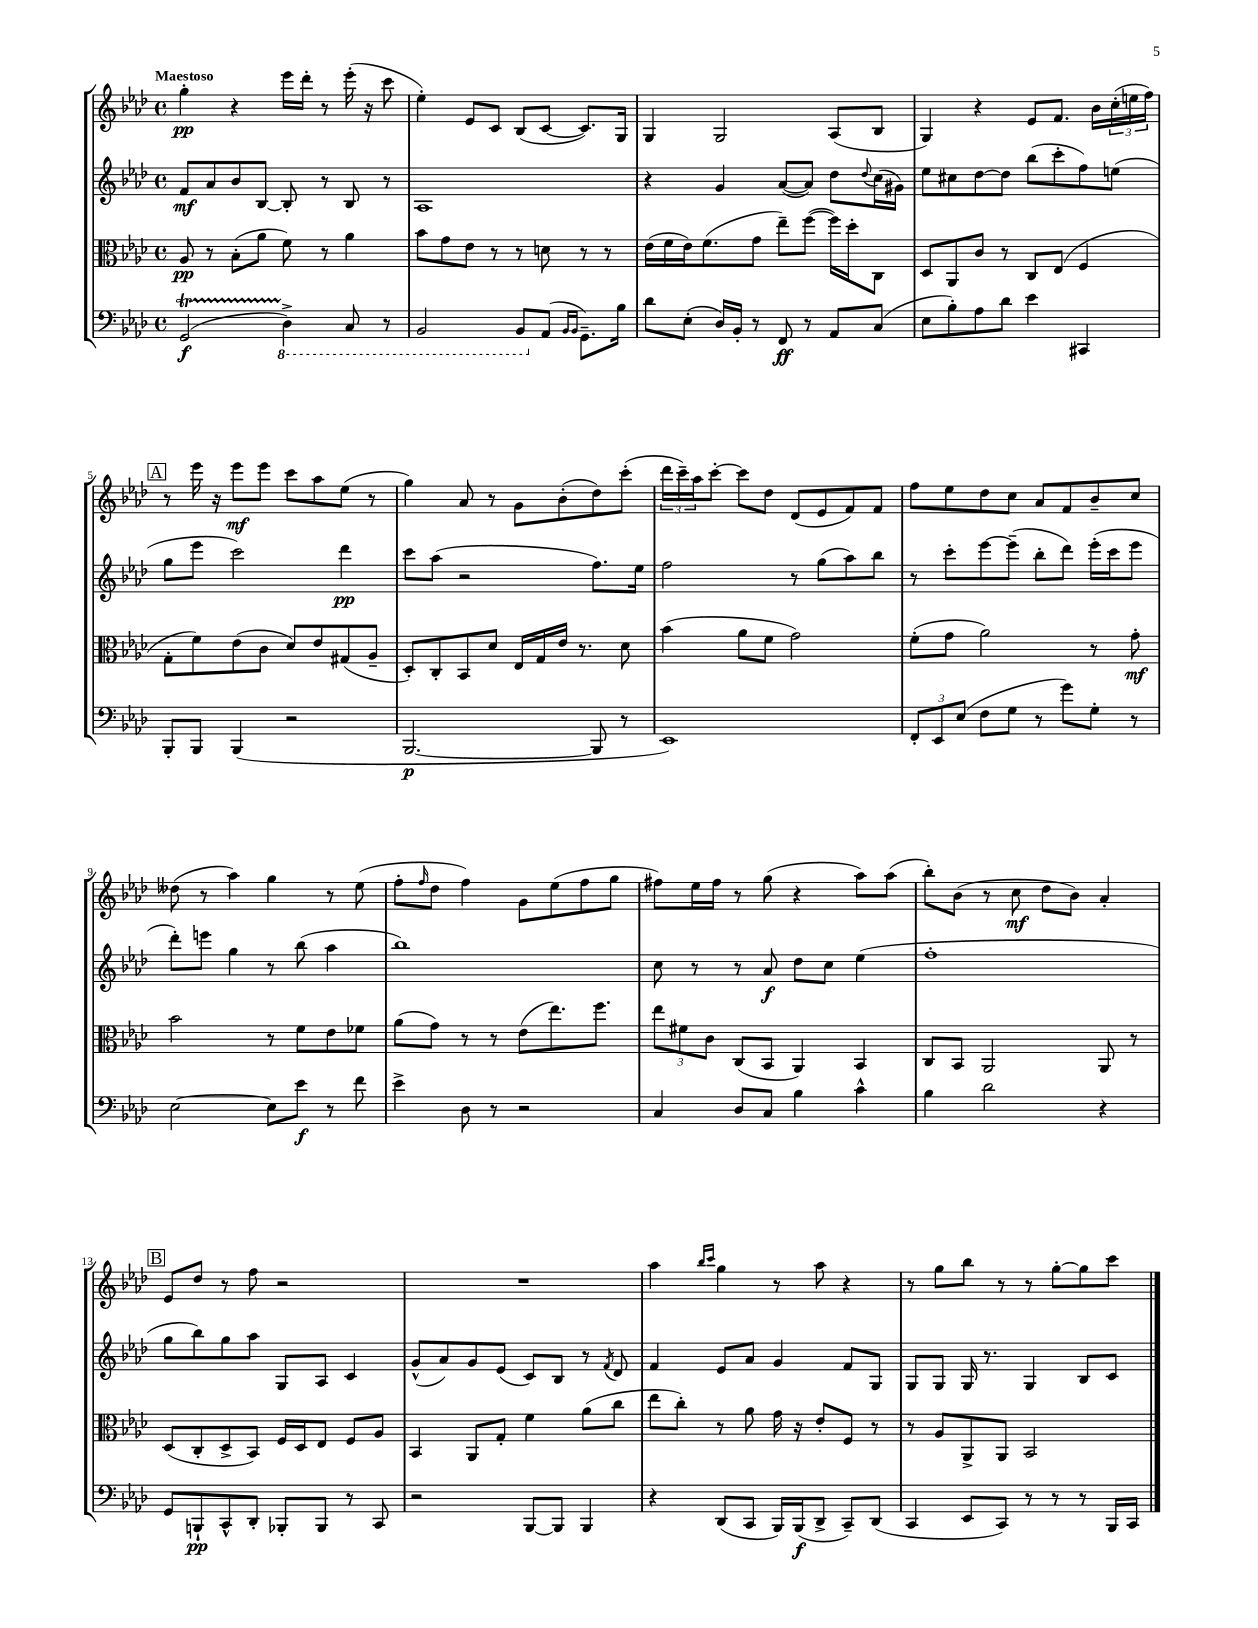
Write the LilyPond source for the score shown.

<<
\new StaffGroup <<
\new Staff = "s0" {
    \clef treble \key aes \major \defaultTimeSignature \time 4/4 \tempo "Maestoso"
    g''4-.\pp r4 ees'''16 des'''16-. r8 ees'''16-.( r16 c'''8 |
    ees''4-.) ees'8 c'8 bes8( c'8~ c'8.) g16 |
    g4 g2 aes8( bes8 |
    g4) r4 ees'8 f'8. bes'16 \tuplet 3/2 { c''16-.( e''16 f''16) } |
    \mark \markup { \box "A" } r8 ees'''16 r16 ees'''8\mf ees'''8 c'''8 aes''8 ees''8( r8 |
    g''4) aes'8 r8 g'8 bes'8-.( des''8) c'''8-.( |
    \tuplet 3/2 { des'''16 c'''16--) aes''16 } c'''8~-. c'''8 des''8 des'8( ees'8 f'8) f'8 |
    f''8 ees''8 des''8 c''8 aes'8 f'8 bes'8-- c''8 |
    deses''8( r8 aes''4) g''4 r8 ees''8( |
    f''8-. \grace { f''16 } des''8 f''4) g'8 ees''8( f''8 g''8 |
    fis''8) ees''16 fis''16 r8 g''8( r4 aes''8) aes''8( |
    bes''8-.) bes'8( r8 c''8\mf des''8 bes'8) aes'4-. |
    \mark \markup { \box "B" } ees'8 des''8 r8 f''8 r2 |
    R1 |
    aes''4 \grace { bes''16 c'''16 } g''4 r8 aes''8 r4 |
    r8 g''8 bes''8 r8 r8 g''8~-. g''8 c'''8 \bar "|." |
}
\new Staff = "s1" {
    \clef treble \key aes \major \defaultTimeSignature \time 4/4
    f'8\mf aes'8 bes'8 bes8~ bes8-. r8 bes8 r8 |
    aes1 |
    r4 g'4 aes'8~( aes'8) des''8 \appoggiatura { des''8 } c''16( gis'16) |
    ees''8 cis''8 des''8~ des''8 bes''8( c'''8-. f''8) e''8( |
    \mark \markup { \box "A" } g''8 ees'''8 c'''2) des'''4\pp |
    c'''8 aes''8( r2 f''8.) ees''16 |
    f''2 r8 g''8( aes''8) bes''8 |
    r8 c'''8-. ees'''8~ ees'''8--( bes''8-. des'''8) ees'''16-.( c'''16 ees'''8 |
    des'''8-.) e'''8 g''4 r8 bes''8( aes''4 |
    bes''1) |
    c''8 r8 r8 aes'8\f des''8 c''8 ees''4( |
    f''1-. |
    \mark \markup { \box "B" } g''8 bes''8) g''8 aes''8 g8 aes8 c'4 |
    g'8-^( aes'8) g'8 ees'8( c'8) bes8 r8 \acciaccatura { f'8 } des'8 |
    f'4 ees'8 aes'8 g'4 f'8 g8 |
    g8 g8 g16 r8. g4 bes8 c'8 \bar "|." |
}
\new Staff = "s2" {
    \clef alto \key aes \major \defaultTimeSignature \time 4/4
    aes8\pp r8 bes8-.( aes'8 f'8) r8 aes'4 |
    bes'8 g'8 ees'8 r8 r8 d'8 r8 r8 |
    ees'16( f'16 ees'16) f'8.( g'8 ees''8--) f''8~( f''16) des''16-. c8 |
    des8 aes,8 c'8 r8 c8 ees8( f4 |
    \mark \markup { \box "A" } g8-. f'8) ees'8( c'8 des'8) ees'8 gis8( aes8-- |
    des8-.) c8-. bes,8 des'8 ees16 g16 ees'16 r8. des'8 |
    bes'4( aes'8 f'8 g'2) |
    f'8-.( g'8 aes'2) r8 g'8-.\mf |
    bes'2 r8 f'8 ees'8 fes'8 |
    aes'8( g'8) r8 r8 ees'8( ees''8.) f''8. |
    \tuplet 3/2 { ees''8 fis'8 c'8 } c8( bes,8 aes,4) bes,4 |
    c8 bes,8 aes,2 aes,8 r8 |
    \mark \markup { \box "B" } des8( c8-. des8-> bes,8) f16 des16 ees8 f8 aes8 |
    bes,4 aes,8 g8-. f'4 aes'8( c''8 |
    ees''8 c''8-.) r8 aes'8 g'16 r16 ees'8-. f8 r8 |
    r8 aes8 aes,8-> aes,8 bes,2 \bar "|." |
}
\new Staff = "s3" {
    \clef bass \key aes \major \defaultTimeSignature \time 4/4
    g,2\startTrillSpan\f( \ottava #-1 des,4->\stopTrillSpan) c,8 r8 |
    bes,,2 bes,,8 \ottava #0 aes,8( \grace { bes,16 bes,16 } g,8.--) bes16 |
    des'8 ees8-.( des16) bes,16-. r8 f,8\ff r8 aes,8 c8( |
    ees8 bes8-.) aes8 des'8 ees'4 cis,4 |
    \mark \markup { \box "A" } bes,,8-. bes,,8 bes,,4( r2 |
    bes,,2.~\p bes,,8 r8 |
    ees,1) |
    \tuplet 3/2 { f,8-. ees,8 ees8( } f8 g8 r8 g'8) g8-. r8 |
    ees2~ ees8 ees'8\f r8 f'8 |
    ees'4-> des8 r8 r2 |
    c4 des8 c8 bes4 c'4-^ |
    bes4 des'2 r4 |
    \mark \markup { \box "B" } g,8 b,,8-!\pp c,8-^ des,8-. bes,,8-. bes,,8 r8 c,8 |
    r2 bes,,8~ bes,,8 bes,,4 |
    r4 des,8( c,8 bes,,16) bes,,16\f( des,8-> c,8--) des,8( |
    c,4 ees,8 c,8) r8 r8 r8 bes,,16 c,16 \bar "|." |
}
>>
>>
